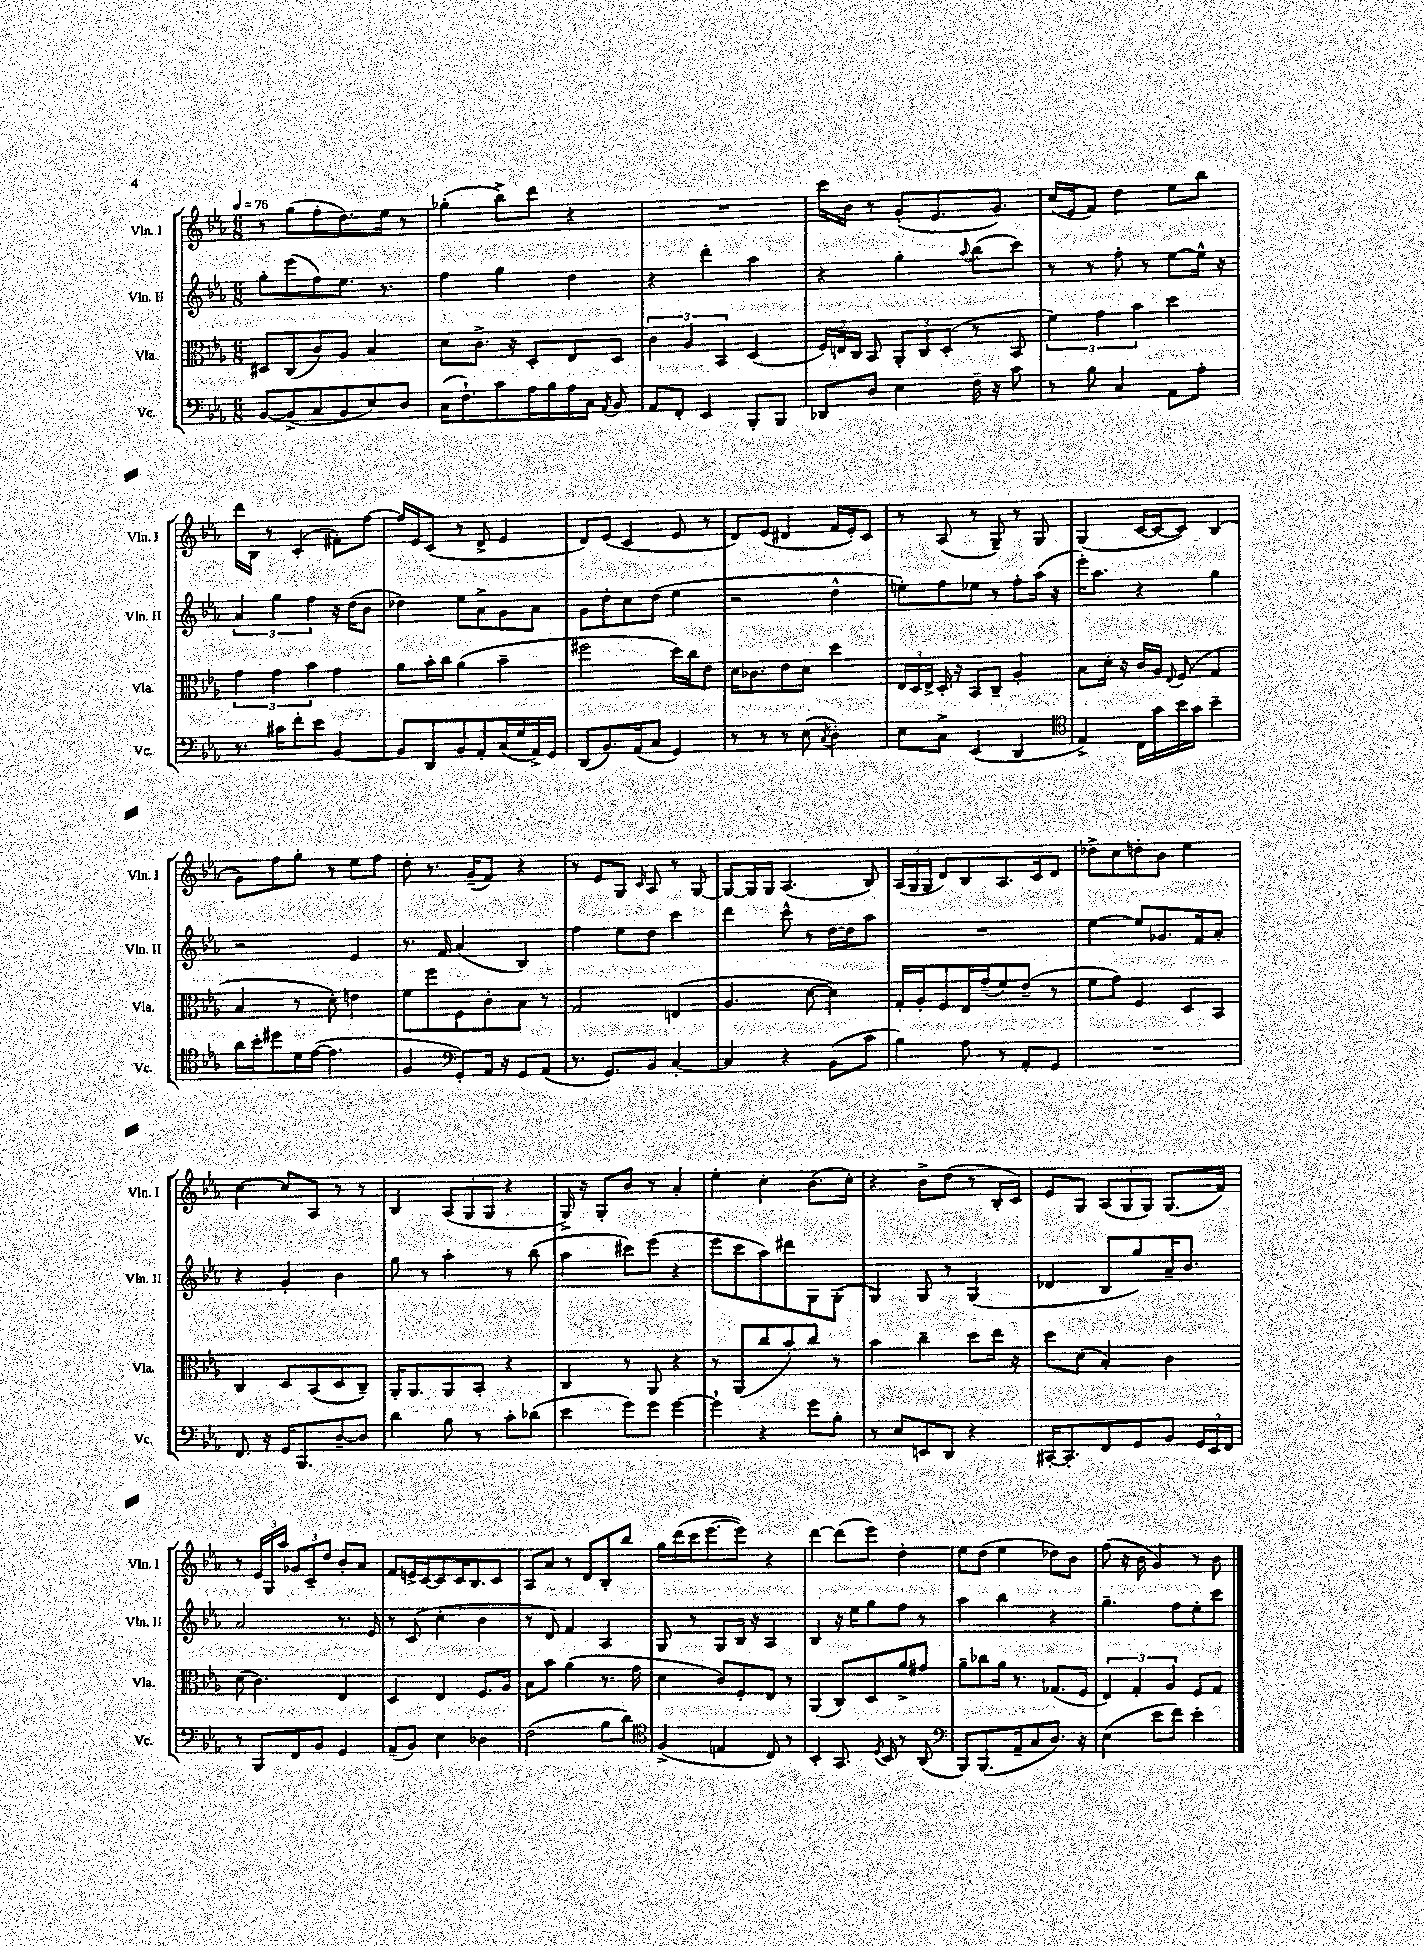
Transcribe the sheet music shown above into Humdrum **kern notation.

**kern	**kern	**kern	**kern
*staff4	*staff3	*staff2	*staff1
*clefF4	*clefC3	*clefG2	*clefG2
*k[b-e-a-]	*k[b-e-a-]	*k[b-e-a-]	*k[b-e-a-]
*M6/8	*M6/8	*M6/8	*M6/8
*MM76	*MM76	*MM76	*MM76
[8BB-	8D#	8gg'	8r
(8BB-^]	(8C	(8eee-	(8gg
8C	8c)	8ff)	8ff'
8BB-	8A-	8.ee-	8.dd)
8E-)	4B-	.	.
.	.	8.r	16ee-
8D	.	.	8r
=	=	=	=
(16C	8d	4ff	(4gg-'
8.F`)	.	.	.
.	8.c^	.	.
8c	.	4gg	8bb-^)
.	16r	.	.
16A-	8D'	.	8ddd
16B-	.	.	.
16A-	8E-	4dd	4r
16C	.	.	.
8qAA-	.	.	.
8BB-	8D	.	.
=	=	=	=
8AA-	6c	4r	2.r
8FF'	.	.	.
.	6A-	.	.
4EE-	.	4ddd'	.
.	6BB-	.	.
8BBB-'	(4D	4aa-	.
8BBB-	.	.	.
=	=	=	=
8DD-	24F)	4r	16ccc
.	24E	.	.
.	.	.	16b-
.	24C	.	.
8D	8BB-	.	8r
4E-	12AA-'	4gg'	(8g'
.	12C	.	.
.	.	.	8.e-
.	(12D'	.	.
.	.	8qqaa-	.
16F~	8r	(8bb-	.
16r	.	.	8.g)
8c	8BB-	8ccc)	.
=	=	=	=
8r	6f)	8r	(16cc
.	.	.	16e-
8B-	.	8r	8f)
.	6g	.	.
4C	.	8ff'	4dd
.	6b-	.	.
.	.	8r	.
8AA-	4dd	[8ee-	8ee-
8A-'	.	16ee-^^]	8bb-
.	.	16r	.
=	=	=	=
8.r	6g	6a-	16ddd
.	.	.	16B-
.	.	.	8r
.	6g	6gg	.
16c#	.	.	.
8f'	.	.	(4c'
.	6b-	6ff	.
8e-	.	.	.
[4BB-	4g	16r	8f#')
.	.	(16dd	.
.	.	8b-	[8ff
=	=	=	=
8BB-]	8a-	4dd-)	16ff]
.	.	.	16e-
8DD	16b-'	.	(8c
.	16cc	.	.
8BB-	(4a-	8ee-	8r
8AA-'	.	8a-^	8d^
(16C	4b-~	8g	4e-
16G	.	.	.
16AA-^)	.	8a-	.
16GG	.	.	.
=	=	=	=
(8DD	2ff#	8g	8d)
8.BB-)	.	8dd'	(8e-
.	.	8cc	4c
(16AA-	.	.	.
8C	.	(8dd	.
4GG)	16dd)	4ee-	8e-
.	16cc	.	.
.	8e-	.	8r
=	=	=	=
8r	16d	2r	8d)
.	8.c-	.	.
8r	.	.	(8e-
8r	8e-	.	4d#
(8E-	8d	.	.
8qC	.	.	.
4D')	4dd	4dd^^	16f
.	.	.	16e-')
.	.	.	8c
=	=	=	=
8E-	24E-	8ee')	8r
.	24D	.	.
.	24E-^	.	.
8C^	16D'	8ff	(8A-
.	16r	.	.
(4EE-	8BB-	8ee-	8r
.	8C~	8r	8G~)
4DD	4A-'	8ff'	8r
.	.	(16aa-	8G
.	.	16r	.
=	=	=	=
*clefC4	*	*	*
4E-^)	8B-	16eee-')	(4G
.	.	8.aa-	.
.	16d'	.	.
.	16r	.	.
16C	16c	4r	[16c
16g	16A-	.	16c_
.	8qqE-	.	.
16b-	(8F	.	8c])
16g	.	.	.
4b-~	4G	4gg	(4B-
=	=	=	=
16a-	4B-	2r	8g)
16b-'	.	.	.
8dd#	.	.	8ff
16d	8r	.	8gg'
([16e-	.	.	.
4.e-]	8d')	.	8r
.	4e	4e-	8ee-
.	.	.	8ff
=	=	=	=
4F	8f	8.r	8dd'
.	8ff	.	8.r
.	.	16f	.
*clefF4	*	*	*
8GG')	8F	(4a-	.
.	.	.	(16g~
16AA-	8c'	.	8f)
16r	.	.	.
8GG	8B-	4B-)	4r
(8AA-	8r	.	.
=	=	=	=
8.r	2G	4ff	8r
.	.	.	8e-
8.GG)	.	.	.
.	.	8ee-	8G
.	.	.	16qqc
8BB-	.	8dd	8A-
[4C'	(4E	4ccc	8r
.	.	.	[8G
=	=	=	=
4C]	4.A-	4ddd	8G_
.	.	.	16G]
.	.	.	16G
4r	.	8ccc^^	(4.A-
.	[8d	8r	.
(8BB-	4d])	[16dd	.
.	.	16dd]	.
8c	.	8aa-	8B-)
=	=	=	=
4B-)	16G'	2.r	(24A-
.	.	.	24G
.	16A-'	.	.
.	.	.	24G
.	8F	.	8d)
8A-	16E-	.	8B-
.	(16g~	.	.
8r	8f)	.	8.A-
8AA-'	(8e-~	.	.
.	.	.	16c
8GG	8r	.	8d
=	=	=	=
2.r	8f	[4ee-	8dd-^
.	8g)	.	8cc
.	4F	8ee-]	8dd'
.	.	8.g-	8b-
.	8D	.	4ee-
.	.	16f	.
.	8BB-	8a-'	.
=	=	=	=
8.FF	4C	4r	[4cc
16r	.	.	.
16GG	8D	4g'	8cc]
8.BBB-	.	.	.
.	(8BB-	.	8A-
[8D~	8D	4b-	8r
8D]	8C~)	.	8r
=	=	=	=
4d	16AA-'	8gg	4B-
.	8.AA-	.	.
.	.	8r	.
8B-	8AA-	4aa-'	(12A-
.	.	.	12G
8r	8BB-'	.	.
.	.	.	12G
8c'	4r	8r	4r
(8d-	.	(8bb-	.
=	=	=	=
4e-	4C	4aa-	16G^)
.	.	.	16r
.	.	.	8G'
8g)	8r	8ccc#)	8b-
8g	8AA-	(8eee-	8r
[4g	4r	4r	4a-'
=	=	=	=
4g`]	8r	8eee-	4ee-'
.	(8AA-	8ccc	.
4r	8cc	8aa-)	4cc'
.	8b-')	8ddd#	.
8g	8cc	8G	(8.b-
8B-'	8r	(8G'	.
.	.	.	16cc')
=	=	=	=
8r	4b-	4G)	4r
8E-	.	.	.
8EE	4cc~	8G	8b-^
8DD	.	8r	(8dd
4r	8dd	(4G	8r
.	16ee-	.	16B-'
.	16r	.	16c)
=	=	=	=
[16CC#'	8dd	4d-	8e-
8.CC#']	.	.	.
.	(8d	.	8G
8FF	4B-')	8B-	(12A-
.	.	.	12G
8GG	.	8gg)	.
.	.	.	12G)
8BB-	4c	16a-~	(8.G
.	.	8.b-	.
24GG	.	.	.
24EE-	.	.	.
.	.	.	16f)
24FF	.	.	.
=	=	=	=
8r	(8d	2a-	8r
8BBB-	4.c)	.	24e-
.	.	.	24G
.	.	.	24aa-
8FF	.	.	12g-
.	.	.	12c~
8BB-	.	.	.
.	.	.	12dd
4GG	4E-	8.r	8b-'
.	.	.	8a-
.	.	16e-	.
=	=	=	=
(8AA-~	4D	8r	8f
8BB-)	.	(8c	16e^
.	.	.	[16c
4E-	4E-	4cc'	8c]
.	.	.	16c
.	.	.	8.B-
4D-	8.F	4b-	.
.	.	.	8c
.	16A-	.	.
=	=	=	=
(2F	8B-	8r	8A-
.	8b-	8d)	8a-
.	(4a-	4f	8r
.	.	.	8d
8B-	8.r	4A-	8B-'
8d)	.	.	8bb-
.	16g	.	.
=	=	=	=
*clefC4	*	*	*
(4F^	4d	8G	16gg
.	.	.	(16ddd
.	.	8r	16ccc
.	.	.	[8.eee-
4E	8c)	8G	.
.	8F'	16B-	8eee-])
.	.	16r	.
8C)	8E-	4A-	4r
8r	8r	.	.
=	=	=	=
4BB-'	(4AA-	4B-	[4ddd
8.GG	8C)	16r	(8ddd]
.	.	16ee-	.
.	8D	8gg	8eee-)
8qD	.	.	.
16BB-	.	.	.
8r	8a-^	8ff	4dd'
(8AA-	8g#	8r	.
=	=	=	=
*clefF4	*	*	*
8BBB-)	8a-~	4aa-	8ee-
(8.BBB-	8cc-	.	(8dd
.	16a-	4bb-	4ee-
16AA-~	8.r	.	.
8C	.	.	.
8.D)	(8.G-	4r	8dd-)
.	.	.	8b-
16r	16F	.	.
=	=	=	=
(4E-	6E-)	4.gg~	(8ff
.	.	.	16r
.	6G'	.	.
.	.	.	16b-
8e-	.	.	4g)
.	6A-	.	.
8f)	.	8ff	.
4e-'	8F	8ee-'	8r
.	8G	8ccc	8b-
==	==	==	==
*-	*-	*-	*-
